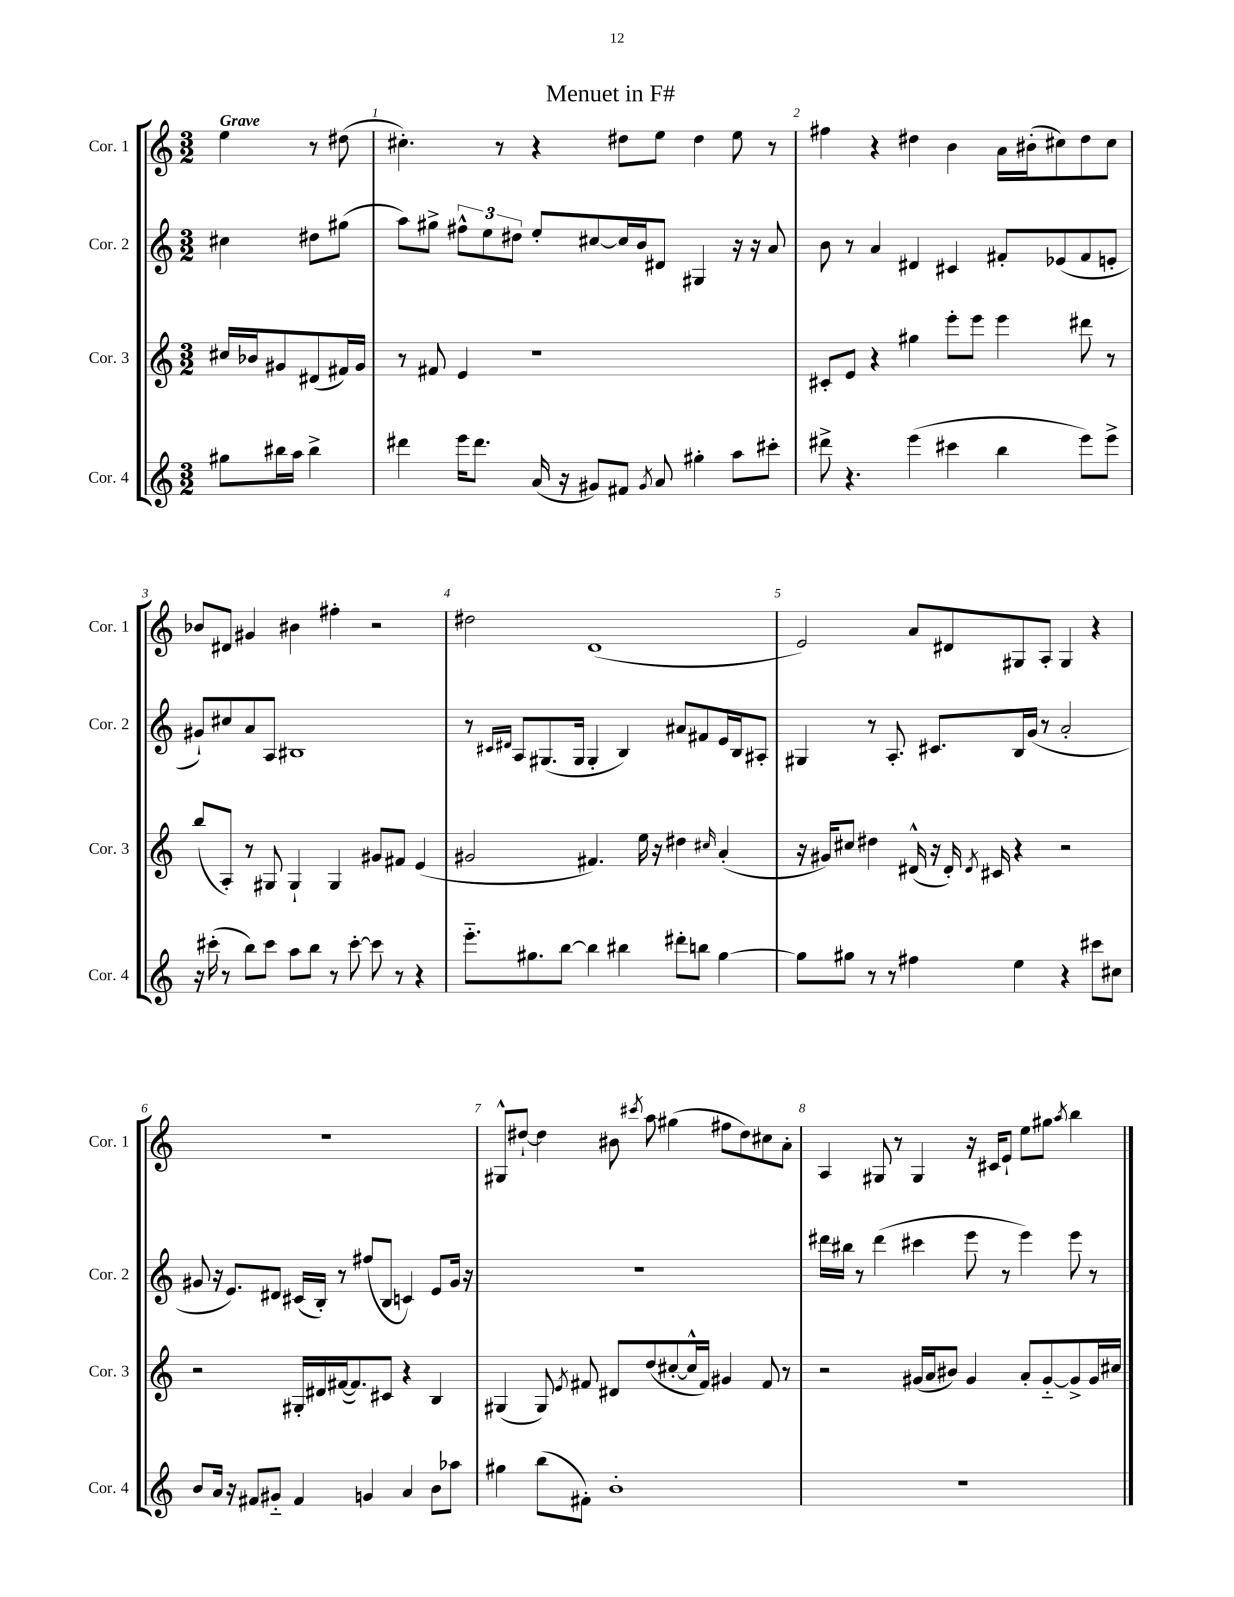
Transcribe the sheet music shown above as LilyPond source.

\header { title = "Menuet in F#" }
<<
\new StaffGroup <<
\new Staff = "s0" \with { instrumentName = "Cor. 1" shortInstrumentName = "Cor. 1" } {
    \clef treble \key c \major \numericTimeSignature \time 3/2 \partial 2 \tempo "Grave"
    \autoBeamOff e''4 r8 dis''8( |
    cis''4.-.) r8 r4 dis''8[ e''8] dis''4 e''8 r8 |
    fis''4 r4 dis''4 b'4 a'16[ bis'16-.( cis''8) dis''8 cis''8] |
    bes'8[ dis'8] gis'4 bis'4 fis''4-. r2 |
    dis''2 d'1( |
    e'2) a'8[ dis'8 gis8 a8]-. gis4 r4 |
    R1. |
    gis8[-^ dis''8]~-! dis''4 bis'8 \acciaccatura { cis'''8 } a''8 gis''4( fis''8[ dis''8) cis''8 a'8]-. |
    a4 gis8 r8 gis4 r16 cis'16[ e'8]-! e''8[ gis''8] \acciaccatura { a''8 } b''4 \bar "|." |
}
\new Staff = "s1" \with { instrumentName = "Cor. 2" shortInstrumentName = "Cor. 2" } {
    \clef treble \key c \major \numericTimeSignature \time 3/2 \partial 2
    \autoBeamOff cis''4 dis''8[ gis''8]( |
    a''8[) gis''8]-> \tuplet 3/2 { fis''8[-^ e''8 dis''8] } e''8[-. cis''8~ cis''16 b'16 dis'8] gis4 r16 r16 a'8 |
    b'8 r8 a'4 dis'4 cis'4 fis'8[-. ees'8( fis'8 e'8]-. |
    gis'8[-!) cis''8 a'8 a8] bis1 |
    r8 \grace { cis'16[ dis'16] } a8[ gis8.( gis16] gis4-. b4) ais'8[ fis'8 e'16 b16 ais8]-. |
    gis4 r8 a8.-. cis'8.[ b16 g'16]( r8 a'2-. |
    gis'8 r16 e'8.[) dis'8] cis'16[( b16]-.) r8 fis''8[( b8] c'4) e'8[ gis'16] r16 |
    R1. |
    dis'''16[ bis''16] r8 dis'''4( cis'''4 e'''8 r8 e'''4) e'''8 r8 \bar "|." |
}
\new Staff = "s2" \with { instrumentName = "Cor. 3" shortInstrumentName = "Cor. 3" } {
    \clef treble \key c \major \numericTimeSignature \time 3/2 \partial 2
    \autoBeamOff cis''16[ bes'16 gis'8 dis'8( fis'16) gis'16] |
    r8 fis'8 e'4 r1 |
    cis'8[-. e'8] r4 gis''4 e'''8[-. e'''8] e'''4 dis'''8 r8 |
    b''8[( a8]-.) r8 gis8 gis4-! gis4 gis'8[ fis'8] e'4( |
    gis'2 fis'4.) e''16 r16 dis''4 \grace { cis''16 } a'4-.( |
    r16 gis'16[) cis''8] dis''4 dis'16-^( r16 dis'16-.) \acciaccatura { dis'8 } cis'16 r4 r2 |
    r2 gis16[-. dis'16 fis'16~( fis'8.) cis'8] r4 b4 |
    gis4( gis8) \acciaccatura { e'8 } fis'8 dis'8[ d''8( cis''8~-. cis''16-^ fis'16]) gis'4 fis'8 r8 |
    r2 gis'16[( a'16 bis'8]) gis'4 a'8[-. gis'8~-_ gis'8-> gis'16 cis''16] \bar "|." |
}
\new Staff = "s3" \with { instrumentName = "Cor. 4" shortInstrumentName = "Cor. 4" } {
    \clef treble \key c \major \numericTimeSignature \time 3/2 \partial 2
    \autoBeamOff gis''8[ bis''16 a''16] bis''4-> |
    dis'''4 e'''16[ dis'''8.] a'16( r16 gis'8[) fis'8] \acciaccatura { gis'8 } a'8 gis''4-. a''8[ cis'''8]-. |
    dis'''8-> r4. e'''4( cis'''4 b''4 e'''8[) e'''8]-> |
    r16 cis'''16-.( r8 b''8[) cis'''8] a''8[ b''8] r8 cis'''8~-. cis'''8 r8 r4 |
    e'''8.[-_ gis''8. b''8]~ b''4 bis''4 dis'''8[-. b''8] gis''4~ |
    gis''8[ gis''8] r8 r8 fis''4 e''4 r4 cis'''8[ cis''8] |
    b'8[ a'16] r16 fis'8[ gis'8]-_ fis'4 g'4 a'4 b'8[ aes''8] |
    gis''4 b''8[( fis'8]-.) b'1-. |
    R1. \bar "|." |
}
>>
>>
\layout { \context { \Score \override BarNumber.break-visibility = ##(#f #t #t) barNumberVisibility = #all-bar-numbers-visible } }
